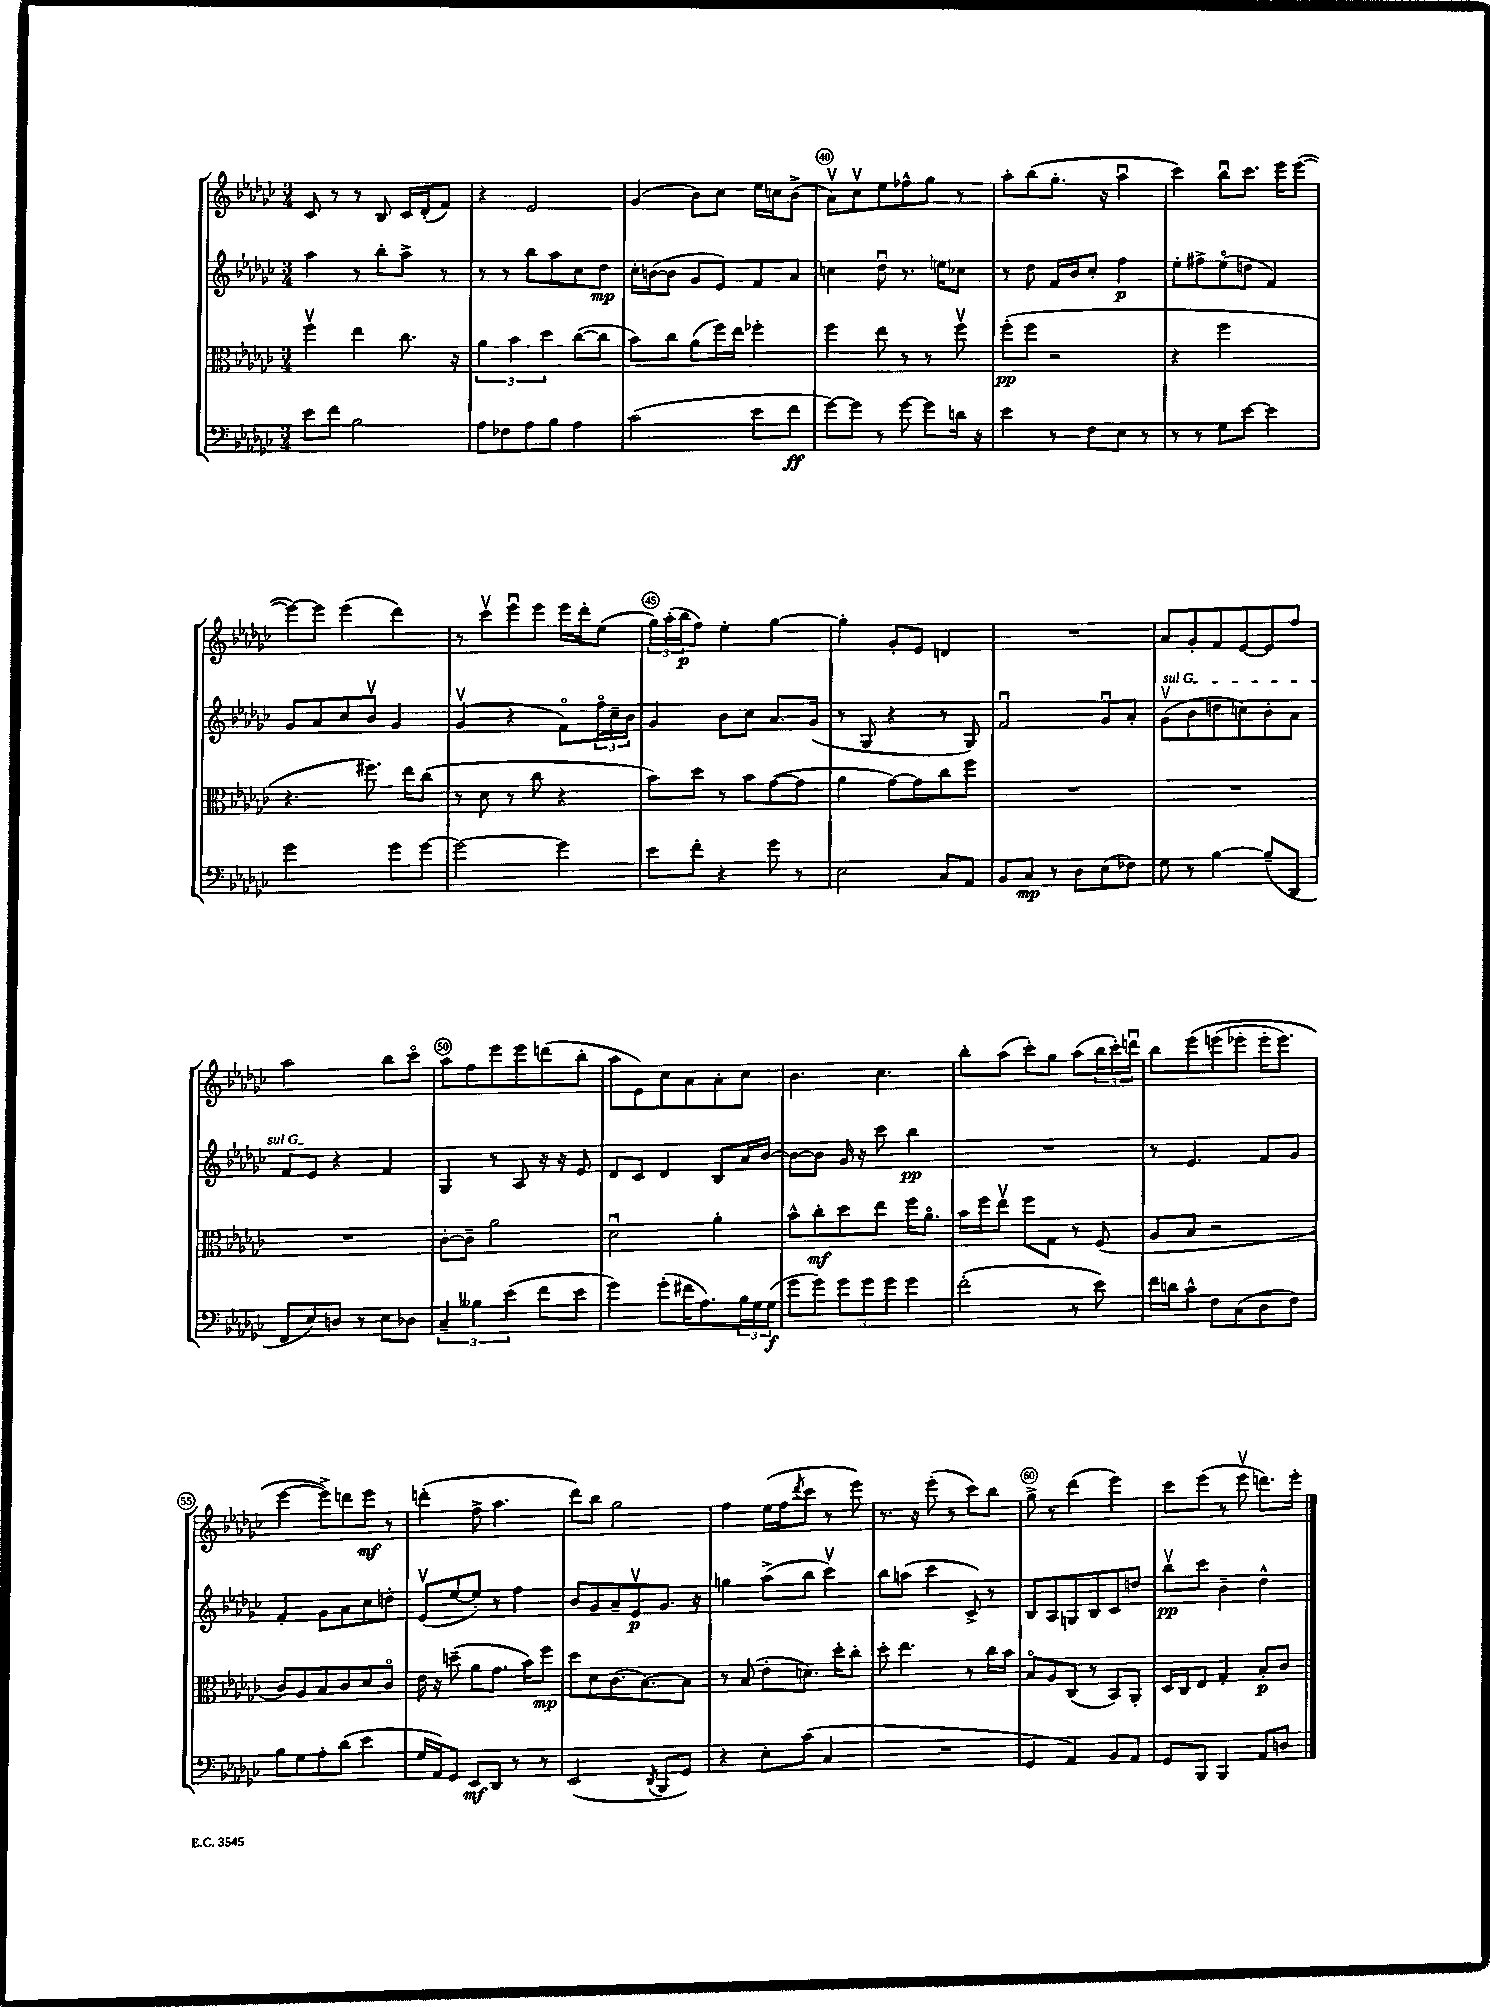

**kern	**kern	**kern	**kern
*staff4	*staff3	*staff2	*staff1
*clefF4	*clefC3	*clefG2	*clefG2
*k[b-e-a-d-g-c-]	*k[b-e-a-d-g-c-]	*k[b-e-a-d-g-c-]	*k[b-e-a-d-g-c-]
*M3/4	*M3/4	*M3/4	*M3/4
8e-\L	4ffv\	4aa-\	8c-/
8f\J	.	.	8r
2B-\	4ee-\	8r	8r
.	.	8bb-'\L	8B-/
.	8.cc-\	8aa-^\J	16c-/LL
.	.	.	(16d-'/J
.	.	8r	8f/J)
.	16r	.	.
=	=	=	=
8A-\L	6a-\	8r	4r
8F-\	.	8r	.
.	6b-\	.	.
8A-\	.	8bb-\L	2e-/
.	6dd-\	.	.
8B-\J	.	8aa-\	.
4A-\	([8cc-\L	8cc-\	.
.	8cc-\]J	8dd-\J	.
=	=	=	=
(2c-\	8b-\L)	16cc-'\LL	(4g-/
.	.	([16b\J	.
.	8cc-\J	8b\]J	.
.	(8a-\L	8g-/L	8b-\L)
.	16ff\L)	8e-/)	8cc-\J
.	16ee-\JJ	.	.
8e-\L	4ff-'\	8f/	16ee-\LL
.	.	.	16cc\J
8f\J	.	8a-/J	(8b-^\J
=	=	=	=
[8g-\L)	4ff\	4cc\	8a-v\L)
8g-\]J	.	.	8cc-v\
8r	8ee-\	8dd-u\	8ee-\
[8g-\	8r	8.r	8ff-^^\
8g-\]L	8r	.	8gg-\J
.	.	16ee\LK	.
16d\Jk	8ffv\	8cc-\J	8r
16r	.	.	.
=	=	=	=
4e-\	(8ff'\L	8r	8aa-'\L
.	8ff\J	8dd-\	(8bb-\
8r	2r	16f/LL	8.gg-'\J
.	.	16b-/J	.
8F\L	.	8cc-'/J	.
.	.	.	16r
8E-\J	.	4ff\	4aa-u\
8r	.	.	.
=	=	=	=
8r	4r	8ee-'\L	4ccc-\)
8r	.	8ff#^\	.
8G-\L	2ff\	(8ee-o\	8bb-u\L
[8e-\J	.	8dd\J	8.ccc-\J
4e-\]	.	4f/)	.
.	.	.	16eee-\LK
.	.	.	([8eee-\J
=	=	=	=
2g-\	4.r	8g-/L	8eee-\_L)
.	.	8a-/	8eee-\]J
.	.	8cc-/	(4eee-\
.	8.ff#\)	8b-v/J	.
8g-\L	.	4g-/	4ddd-\)
.	16ee-\LK	.	.
[8g-\J	(8cc-\J	.	.
=	=	=	=
2g-\_	8r	(4g-v/	8r
.	8d-\	.	8ccc-v\L
.	8r	4r	8eee-u\
.	8cc-\	.	8eee-\J
4g-\]	4r	8fo\L)	16eee-\LL
.	.	.	16ddd-'\J
.	.	24ffo\L	(8ee-\J
.	.	24cc-~\	.
.	.	24b-\JJ	.
=	=	=	=
8e-\L	8b-\L)	4g-/	24gg-\LL)
.	.	.	(24aa-'\
.	.	.	24bb-\J
8f'\J	8dd-\J	.	8ff\J)
4r	8r	8b-\L	4ee-'\
.	8b-\L	8cc-\J	.
8g-\	([8g-\	8.a-/L	[4gg-\
8r	8g-\]J	.	.
.	.	(16g-/Jk	.
=	=	=	=
2E-\	4a-\	8r	4gg-'\]
.	.	8G-/	.
.	[8g-\L)	4r	8g-'/L
.	8g-\]	.	8e-/J
8C-/L	8cc-\	8r	4d/
8AA-/J	8ff\J	8G-/)	.
=	=	=	=
8BB-/L	2.r	2fu/	2.r
8C-/J	.	.	.
8r	.	.	.
8D-\L	.	.	.
(8E-\	.	8g-u/L	.
8F-\J)	.	8a-'/J	.
=	=	=	=
8G-\	2.r	(8g-v\L	8a-/L
8r	.	8b-\	8g-'/
[4B-\	.	8dd\	8f/
.	.	8cc\)	[8e-/
(8B-~/]L	.	8b-'\	8e-/]
8DD-/J	.	8a-\J	8ff/J
=	=	=	=
8FF/L	2.r	8f/L	2aa-\
8E-/)	.	8e-/J	.
8D/J	.	4r	.
8r	.	.	.
8E-\L	.	4f/	8bb-\L
8D-\J	.	.	8ccc-o\J
=	=	=	=
6C-~/	[8c-'\L	4G-/	8aa-\L
.	8c-~\]J	.	8ff\
6B--\	.	.	.
.	2a-\	8r	8eee-\
(6e-\	.	.	.
.	.	8A-/	8eee-\
8f\L	.	16r	(8ddd\
.	.	16r	.
8e-\J	.	8e-/	8bb-'\J
=	=	=	=
4g-\)	2d-u\	8d-/L	8aa-\L
.	.	8c-/J	8e-\)
(8g-'\L	.	4d-/	8cc-\
16f#\K	.	.	8a-\
8.A-\)	.	.	.
.	4a-'\	8B-/L	8a-'\
24B-\L	.	16a-/L	8cc-\J
24G-\	.	.	.
.	.	[16b-/JJ	.
(24G-\JJ	.	.	.
=	=	=	=
8g-\L	8b-^^\L	8b-\_L	4.b-\
8g-\J)	8cc-'\	8b-\]J	.
12g-\L	8dd-\	16g-/	.
.	.	16r	.
12g-\	.	.	.
.	8ee-\J	8ccc-\	4.cc-\
12g-\J	.	.	.
4g-\	16ff\LK	4bb-\	.
.	8.a-o\J	.	.
=	=	=	=
(2f'\	16b-\LL	2.r	8bb-'\L
.	16ff\J	.	.
.	8ee-v\J	.	(8aa-\J
.	8ff\L	.	8ccc-'\L)
.	8G-\J	.	8gg-\J
8r	8r	.	(8aa-\L
8e-\)	(8F/	.	24bb-\L
.	.	.	24ccc-'\)
.	.	.	24dddu\JJ
=	=	=	=
16f\LL	8A-/L	8r	8bb-\L
16d\J	.	.	.
8c-^^\J	8B-/J	4.e-/	&(8eee-\
8F\L	2r	.	(8eee\
(8C-\	.	.	8eee-'\J
8D-\	.	8f/L	16eee-'\LK
.	.	.	8.eee-\J)
8F\J)	.	8g-/J	.
=	=	=	=
8B-\L	8c-/L)	4f'/	[4eee-\
8G-\	8A-/	.	.
8A-'\	8B-/	8g-\L	8eee-^\]L&)
(8d-\J	8c-/	8a-\	8ddd\
4e-\	8d-/	8cc-\	8eee-\J
.	8c-o/J	8dd'\J	8r
=	=	=	=
16G-/LL	16e-\	(8e-v/L	(4ddd'\
16AA-/J)	16r	.	.
8GG-/J	(8dd~\	[8ee-/	.
8EE-/L	8a-\L	8ee-'/]J)	8ff^\
8DD-/J	8.g-\J	8r	4.aa-\
8r	.	4ff\	.
.	16b-\LK)	.	.
8r	8ff\J	.	.
=	=	=	=
(2EE-/	8dd-\L	8b-/L	8ddd-\L)
.	8d-\	8g-/	8bb-\J
.	(8.c-\	8a-~/	2gg-\
.	.	8e-v/	.
.	[8.B-\)	.	.
8qDD-/	.	.	.
8BBB-/L	.	8.g-/J	.
8GG-/J)	8B-\]J	.	.
.	.	16r	.
=	=	=	=
4r	8r	4gg\	4ff\
.	(8B-/	.	.
8E-'\L	8e-'\L	(8aa-^\L	(16ee-\LL
.	.	.	16ff\J
.	.	.	8qddd-/
(8c-\J	8.d\J)	8bb-\J	8ccc-\J
4C-/	.	4ccc-v\)	8r
.	16dd-'\LK	.	.
.	8cc-'\J	.	8eee-\)
=	=	=	=
2.r	8dd-'\	8bb-\L	8.r
.	4.ee-\	(8aa\J	.
.	.	.	16r
.	.	4ccc-\	(8eee-'\
.	.	.	8r
.	8r	8c-^/)	8ccc-\L)
.	16cc-\LL	8r	8bb-\J
.	16b-\JJ	.	.
=	=	=	=
4GG-/	8B-o/L	8B-/L	8gg-^\
.	8A-/	8A-/	8r
4AA-/)	(8C-/J	8G/	(4ddd-\
.	8r	8B-/	.
8BB-/L	8BB-/L)	8c-/	4eee-\)
8AA-/J	8AA-'/J	8dd/J	.
=	=	=	=
8GG-/L	16D-/LL	8bb-v\L	8ccc-\L
.	16C-/J	.	.
8BBB-/J	8E-/J	8ccc-\J	(8eee-\J
4BBB-/	4G-'/	4b-~\	8r
.	.	.	8eee-v\
8AA-/L	8B-'/L	4dd-^^\	8.ddd\L)
8D/J	8c-/J	.	.
.	.	.	16eee-'\Jk
==	==	==	==
*-	*-	*-	*-
